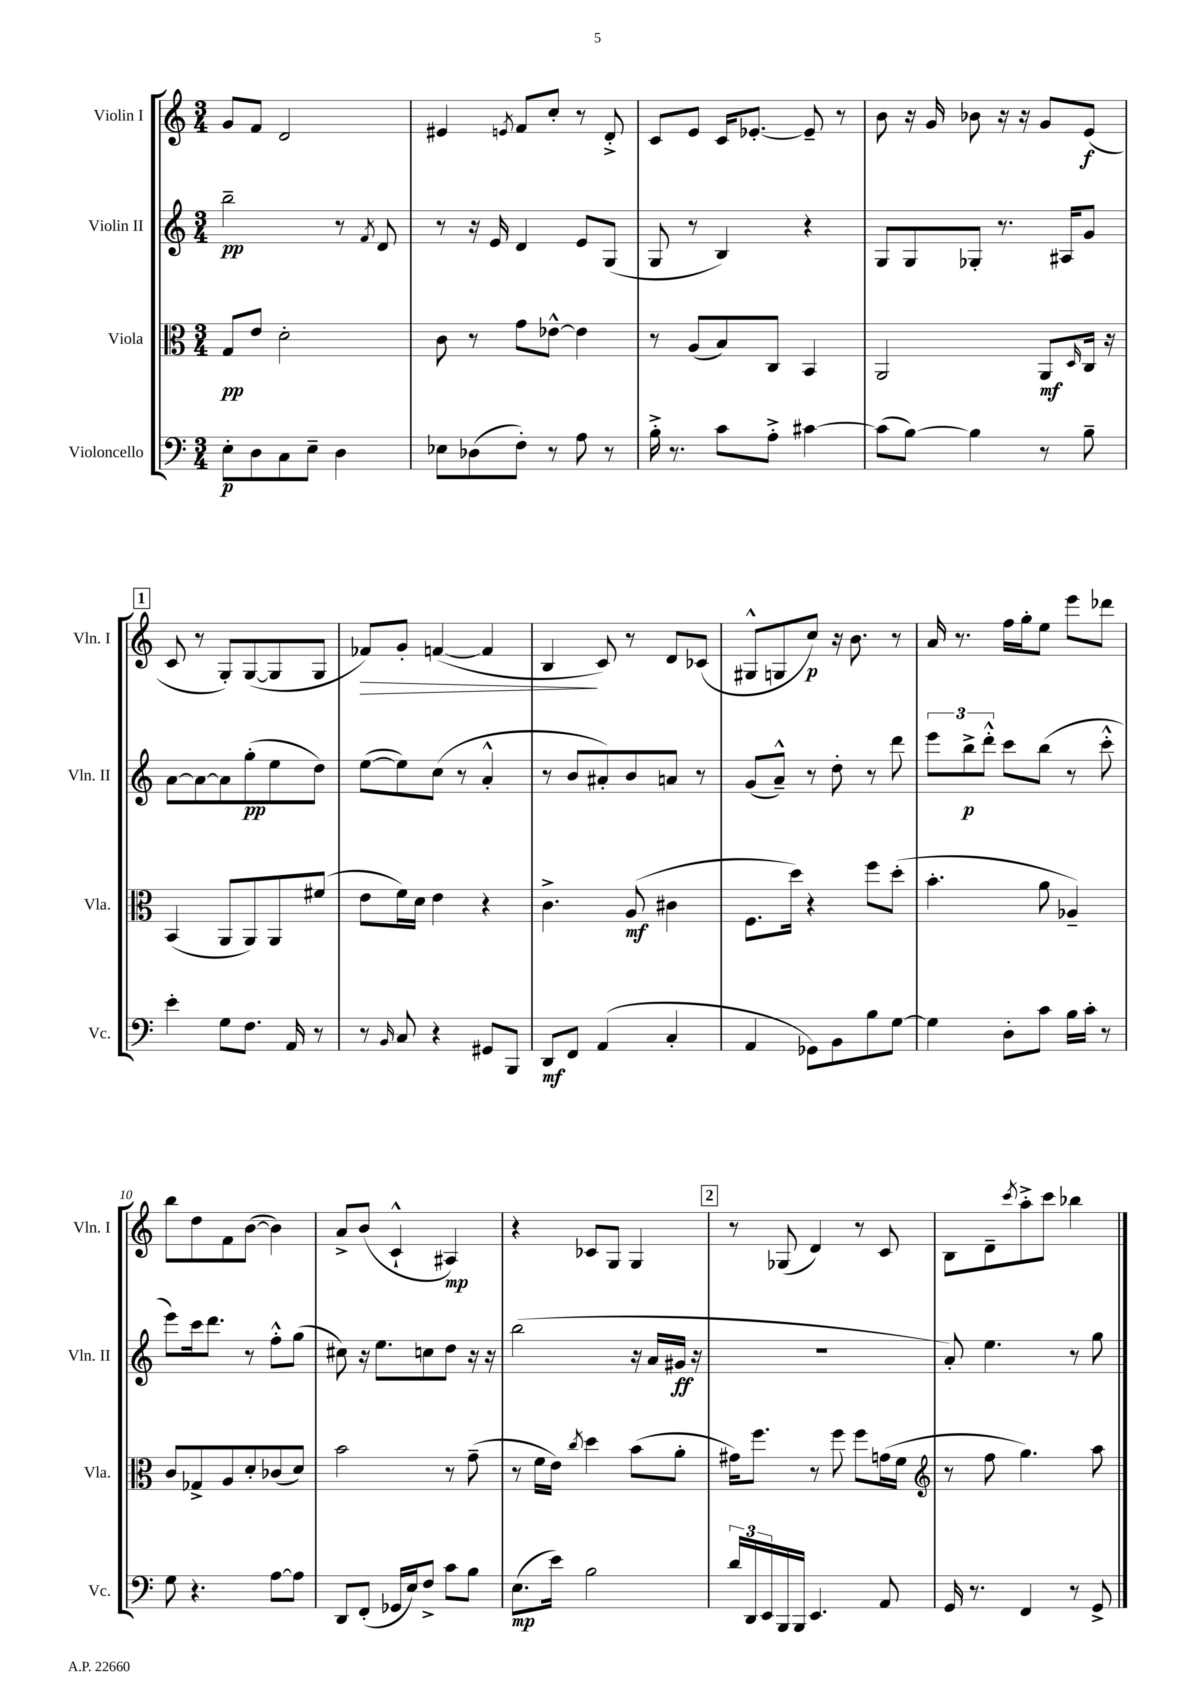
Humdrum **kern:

**kern	**dynam	**kern	**dynam	**kern	**dynam	**kern	**dynam
*part4	*part4	*part3	*part3	*part2	*part2	*part1	*part1
*staff4	*staff4	*staff3	*staff3	*staff2	*staff2	*staff1	*staff1
*I"Violoncello	*	*I"Viola	*	*I"Violin II	*	*I"Violin I	*
*I'Vc.	*	*I'Vla.	*	*I'Vln. II	*	*I'Vln. I	*
*clefF4	*	*clefC3	*	*clefG2	*	*clefG2	*
*k[]	*	*k[]	*	*k[]	*	*k[]	*
*M3/4	*	*M3/4	*	*M3/4	*	*M3/4	*
=1	=1	=1	=1	=1	=1	=1	=1
8E'\L	p	8G/L	pp	2bb~\	pp	8g/L	.
8D\	.	8e/J	.	.	.	8f/J	.
8C\	.	2d'\	.	.	.	2d/	.
8E~\J	.	.	.	.	.	.	.
4D\	.	.	.	8r	.	.	.
.	.	.	.	8qf/	.	.	.
.	.	.	.	8d/	.	.	.
=2	=2	=2	=2	=2	=2	=2	=2
8E-X\L	.	8c\	.	8r	.	4e#X/	.
(8D-X\	.	8r	.	16r	.	.	.
.	.	.	.	16e/	.	.	.
.	.	.	.	.	.	8qen/	.
8F'\J)	.	8g\L	.	4d/	.	8f/L	.
8r	.	[8e-X^^\J	.	.	.	8cc'/J	.
8A\	.	4e-\]	.	8e/L	.	8r	.
8r	.	.	.	(8G/J	.	8d'^/	.
=3	=3	=3	=3	=3	=3	=3	=3
16B'^\	.	8r	.	8G/	.	8c/L	.
8.r	.	.	.	.	.	.	.
.	.	(8A/L	.	8r	.	8e/J	.
8c\L	.	8B/)	.	4B/)	.	16c/KL	.
.	.	.	.	.	.	[8.e-X'/J	.
8A'^\J	.	8C/J	.	.	.	.	.
[4c#X\	.	4BB/	.	4r	.	8e-~/]	.
.	.	.	.	.	.	8r	.
=4	=4	=4	=4	=4	=4	=4	=4
(8c#\L]	.	2AA/	.	8G/L	.	8b\	.
[8B\J)	.	.	.	8G/	.	16r	.
.	.	.	.	.	.	16g/	.
4B\]	.	.	.	8G-X'/J	.	8b-X\	.
.	.	.	.	8.r	.	16r	.
.	.	.	.	.	.	16r	.
8r	.	8AA/L	mf	.	.	8g/L	.
.	.	.	.	16A#X/KL	.	.	.
.	.	16qqD/	.	.	.	.	.
8B~\	.	16C/Jk	.	8g/J	.	(8e/J	f
.	.	16r	.	.	.	.	.
!!LO:LB:g=z
!!LO:REH:place=s1:t=1
=5	=5	=5	=5	=5	=5	=5	=5
4e'\	.	(4BB/	.	[8a\L	.	8c/	.
.	.	.	.	8a\_	.	8r	.
8G\L	.	8AA/L	.	8a\]	.	8G'/L)	.
8.F\J	.	8AA/)	.	(8gg'\	pp	([8G/	.
.	.	8AA/	.	8ee\	.	8G/]	.
16AA/	.	.	.	.	.	.	.
8r	.	(8f#X/J	.	8dd\J)	.	8G/J	.
=6	=6	=6	=6	=6	=6	=6	=6
!	!	!	!	!	!	!	!LO:HP:b
8r	.	8e\L	.	([8ee\L	.	8f-X/L)	>
16qqBB/	.	.	.	.	.	.	.
8C/	.	16f\L)	.	8ee\])	.	8g'/J	.
.	.	16d\JJ	.	.	.	.	.
4r	.	4e\	.	(8cc\J	.	([4fn/	.
.	.	.	.	8r	.	.	.
8GG#X/L	.	4r	.	4a'^^/	.	4f/]	.
8BBB/J	.	.	.	.	.	.	.
=7	=7	=7	=7	=7	=7	=7	=7
8DD/L	mf	4.c^\	.	8r	.	4B/	.
8FF/J	.	.	.	8b/L	.	.	.
(4AA/	.	.	.	8a#X'/)	.	8c/)	]
.	.	(8A/	mf	8b/	.	8r	.
4C'/	.	4c#X\	.	8an/J	.	8d/L	.
.	.	.	.	8r	.	(8c-X/J	.
=8	=8	=8	=8	=8	=8	=8	=8
4AA/	.	8.F\L	.	(8g/L	.	8G#X^^/L	.
.	.	.	.	8a~^^/J)	.	8Gn/	.
.	.	16dd\Jk)	.	.	.	.	.
8GG-X\L)	.	4r	.	8r	.	8cc/J)	p
8BB\	.	.	.	8dd'\	.	16r	.
.	.	.	.	.	.	8.b\	.
8B\	.	8ff\L	.	8r	.	.	.
[8G\J	.	(8dd'\J	.	8ddd\	.	8r	.
=9	=9	=9	=9	=9	=9	=9	=9
4G\]	.	4.b'\	.	12eee\L	.	16a/	.
.	.	.	.	.	.	8.r	.
.	.	.	.	12bb^\	p	.	.
.	.	.	.	12ddd'^^\J	.	.	.
8D'\L	.	.	.	8ccc\L	.	16ff\LL	.
.	.	.	.	.	.	16gg'\J	.
8c\J	.	8a\	.	(8bb\J	.	8ee\J	.
16B\LL	.	4A-X~/)	.	8r	.	8eee\L	.
16c'\JJ	.	.	.	.	.	.	.
8r	.	.	.	8ccc'^^\	.	8ddd-X\J	.
!!LO:LB:g=z
=10	=10	=10	=10	=10	=10	=10	=10
8G\	.	8c/L	.	8eee\L)	.	8bb\L	.
4.r	.	8G-X^/	.	16ccc\k	.	8dd\	.
.	.	.	.	8.ddd\J	.	.	.
.	.	8A/	.	.	.	8f\	.
.	.	8d'/	.	8r	.	([8b\J	.
[8A\L	.	(8c-X/	.	8ff'^^\L	.	4b\])	.
8A\J]	.	8d/J)	.	(8gg\J	.	.	.
=11	=11	=11	=11	=11	=11	=11	=11
8DD/L	.	2b\	.	8cc#X\)	.	8a^/L	.
(8FF'/J	.	.	.	16r	.	(8b/J	.
.	.	.	.	8.ee\L	.	.	.
16GG-X/LL	.	.	.	.	.	4c`^^/	.
16E/J)	.	.	.	.	.	.	.
8F^/J	.	.	.	8ccn\	.	.	.
8c\L	.	8r	.	8dd\J	.	4A#X/)	mp
8B\J	.	(8g~\	.	16r	.	.	.
.	.	.	.	16r	.	.	.
=12	=12	=12	=12	=12	=12	=12	=12
(8.E\L	mp	8r	.	(2bb\	.	4r	.
.	.	16f\LL	.	.	.	.	.
16e\Jk)	.	16e\JJ)	.	.	.	.	.
.	.	8qcc/	.	.	.	.	.
2B\	.	4dd\	.	.	.	8c-X/L	.
.	.	.	.	.	.	8G/J	.
.	.	(8b\L	.	16r	.	4G/	.
.	.	.	.	16a/LL	.	.	.
.	.	8a'\J	.	16g#X/JJ	ff	.	.
.	.	.	.	16r	.	.	.
!!LO:REH:place=s1:t=2
=13	=13	=13	=13	=13	=13	=13	=13
24d/LL	.	16g#X\KL)	.	2.r	.	8r	.
24DD/	.	.	.	.	.	.	.
.	.	8.ff\J	.	.	.	.	.
24EE/	.	.	.	.	.	.	.
16BBB/	.	.	.	.	.	(8G-X/	.
16BBB/JJ	.	.	.	.	.	.	.
4.EE/	.	8r	.	.	.	4d/)	.
.	.	8ff\	.	.	.	.	.
.	.	8ff\L	.	.	.	8r	.
8AA/	.	(16gn\L	.	.	.	8c/	.
.	.	16f\JJ	.	.	.	.	.
=14	=14	=14	=14	=14	=14	=14	=14
*	*	*clefG2	*	*	*	*	*
16GG/	.	8r	.	8a'/)	.	8B\L	.
8.r	.	.	.	.	.	.	.
.	.	8ff\	.	4.ee\	.	8d~\	.
.	.	.	.	.	.	8qccc/	.
4FF/	.	4.gg\)	.	.	.	8aa'^\	.
.	.	.	.	.	.	8ccc\J	.
8r	.	.	.	8r	.	4bb-X\	.
8GG^/	.	8aa\	.	8gg\	.	.	.
==	==	==	==	==	==	==	==
*-	*-	*-	*-	*-	*-	*-	*-
